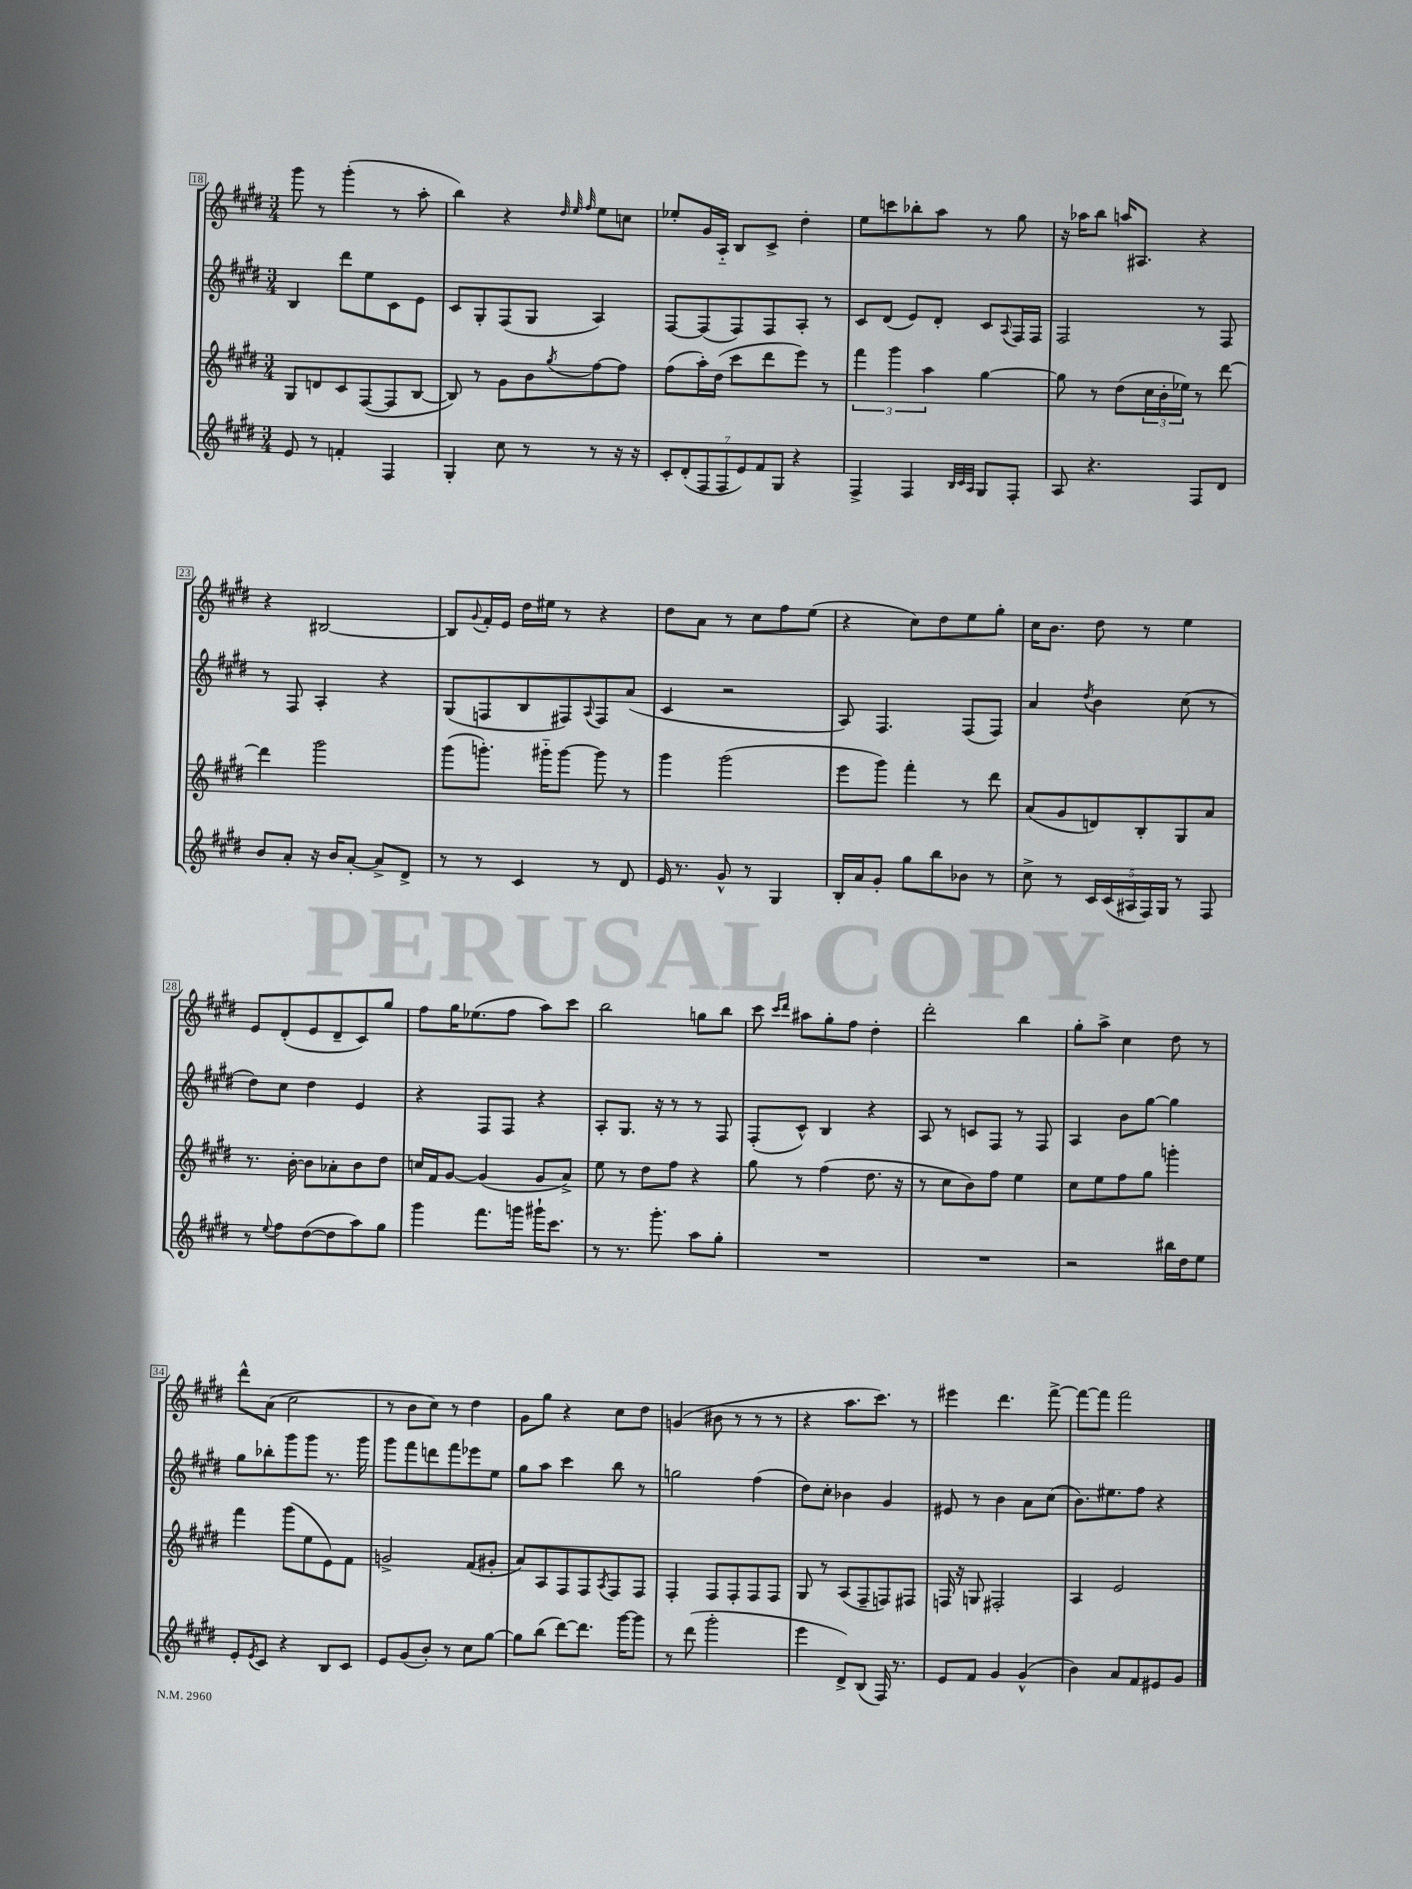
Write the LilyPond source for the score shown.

<<
\new StaffGroup <<
\new Staff = "s0" {
    \clef treble \key e \major \numericTimeSignature \time 3/4
    gis'''8 r8 gis'''4-.( r8 a''8-. |
    b''4) r4 \grace { dis''32 e''32 fis''32 } e''8 c''8 |
    ees''8-. gis'16 a16-_ b8 cis'8-> dis''4-. |
    e''8 c'''8 bes''8-. a''8 r8 gis''8 |
    r16 aes''16 b''8 a''16 ais8. r4 |
    r4 bis2~ |
    bis8 \appoggiatura { gis'8 } fis'16-. e'16 dis''16 eis''16 r8 r4 |
    dis''8 a'8 r8 cis''8 fis''8 e''8( |
    r4 cis''8) dis''8 e''8 gis''8-. |
    cis''16 b'8. dis''8 r8 e''4 |
    e'8 dis'8-.( e'8 dis'8-- cis'8) gis''8 |
    fis''8 gis''16 ees''8.( fis''8 a''8) cis'''8 |
    b''2 g''8 b''8 |
    cis'''8 \grace { cis'''16 dis'''16 } ais''8 gis''8-. fis''8 dis''4-. |
    dis'''2-. b''4 |
    gis''8-. a''8-> cis''4 dis''8 r8 |
    dis'''8-^ a'8( cis''2 |
    r8 b'8 cis''8) r8 dis''4 |
    gis'8 gis''8 r4 cis''8 dis''8 |
    g'4( bis'8 r8 r8 r8 |
    r4 a''8. cis'''8.) r8 |
    eis'''4 dis'''4. fis'''8~-> |
    fis'''8~ fis'''8 fis'''2 \bar "|." |
}
\new Staff = "s1" {
    \clef treble \key e \major \numericTimeSignature \time 3/4
    b4 dis'''8 e''8 cis'8 e'8 |
    cis'8 gis8-. fis8( gis8 a4) |
    fis8~ fis8( fis8) fis8 a8-. r8 |
    cis'8 dis'8( e'8) dis'8-. cis'8 \appoggiatura { a8 } fis16 fis16 |
    fis2 r8 fis8 |
    r8 fis8 a4-. r4 |
    gis8( f8 b8 fis8) \appoggiatura { a8 } fis8 a'8( |
    cis'4 r2 |
    a8) fis4. fis8( fis8) |
    a'4 \acciaccatura { dis''8 } b'4 cis''8( r8 |
    dis''8) cis''8 dis''4 e'4 |
    r4 fis8 fis8 r4 |
    a8-. gis8. r16 r8 r8 fis8 |
    fis8-.( cis'8-^) b4 r4 |
    a8 r8 c'8 fis8 r8 fis8 |
    a4 b'8 gis''8~ gis''4 |
    gis''8 bes''8-. gis'''8 gis'''8 r8. gis'''16 |
    gis'''8 fis'''8 d'''8 fis'''8 ees'''8 e''8 |
    gis''8 a''8 cis'''4 b''8 r8 |
    g''2 fis''4( |
    dis''8) cis''8-. bes'4 gis'4 |
    eis'8 r8 b'4 a'8 cis''8( |
    b'8.) eis''8. fis''8 r4 \bar "|." |
}
\new Staff = "s2" {
    \clef treble \key e \major \numericTimeSignature \time 3/4
    gis8 d'8 cis'8 fis8~( fis8 b8~ |
    b8) r8 gis'8 b'8 \acciaccatura { gis''8 } fis''8~ fis''8 |
    fis''8( a''16-.) dis''16( cis'''8 dis'''8 e'''8) r8 |
    \tuplet 3/2 { fis'''4 gis'''4 a''4 } gis''4~ |
    gis''8 r8 dis''8( \tuplet 3/2 { cis''16 b'16-. ees''16) } r8 dis'''8~ |
    dis'''4 gis'''2 |
    gis'''8( g'''8.-.) gis'''16-_ gis'''8~ gis'''8 r8 |
    gis'''4 gis'''2( |
    e'''8 gis'''8) fis'''4-. r8 dis'''8 |
    a'8( gis'8 d'8) b8-. gis8 a'8 |
    r8. b'16~-. b'8 aes'8-. b'8 dis''8 |
    c''16 fis'16 gis'8~ gis'4( gis'8 a'8->) |
    e''8 r8 dis''8 fis''8 r4 |
    gis''8 r8 fis''4( dis''8. r16 |
    r8 cis''8 b'8) fis''8 e''4 |
    cis''8 e''8 fis''8 gis''8 g'''4-. |
    fis'''4 gis'''8( e''8 e'8) fis'8 |
    g'2-> fis'8( gis'8-. |
    a'8) a8 fis8 fis8 \acciaccatura { a8 } fis8 fis8 |
    fis4-. fis8 fis8-. fis8 fis8 |
    gis8 r8 a8( fis8-- f8) fis8 |
    f16 r16 g8 fis2-. |
    a4 e'2 \bar "|." |
}
\new Staff = "s3" {
    \clef treble \key e \major \numericTimeSignature \time 3/4
    e'8 r8 f'4-. fis4 |
    gis4-. cis''8 r8 r8 r16 r16 |
    \tuplet 7/4 { cis'8-. dis'8-.( fis8 fis8 e'8) fis'8 gis8 } r4 |
    fis4-> fis4 \grace { b32 cis'32 a32 } gis8 fis8-. |
    a8 r4. fis8 dis'8 |
    b'8 a'8-. r16 b'16 a'8~-. a'8-> dis'8-> |
    r8 r8 cis'4 r8 dis'8 |
    e'16 r8. gis'8-^ r8 gis4 |
    b16-. a'16 gis'8-. gis''8 b''8 bes'8 r8 |
    cis''8-> r8 \tuplet 5/4 { cis'16 cis'16( ais16 fis16) gis16 } r8 fis8 |
    r8 \appoggiatura { e''8 } fis''8 dis''8~( dis''8 a''8) gis''8 |
    gis'''4 fis'''8. g'''16 gis'''16-! cis'''8. |
    r8 r8. gis'''8.-. a''8 gis''8-. |
    R2. |
    R2. |
    r2 bis''16 dis''16 e''8 |
    e'8-. \acciaccatura { e'8 } cis'8 r4 b8 cis'8 |
    e'8 gis'8( b'8-.) r8 cis''8 gis''8~ |
    gis''8 b''8( dis'''8~) dis'''8. gis'''16~ gis'''8 |
    r8 dis'''8( gis'''2-. |
    e'''4 dis'8->) b8( fis16) r8. |
    e'8 fis'8 gis'4 gis'4-^( |
    b'4) a'8 fis'8 eis'8 gis'8 \bar "|." |
}
>>
>>
\layout { \context { \Score currentBarNumber = #18 \override BarNumber.stencil = #(make-stencil-boxer 0.1 0.3 ly:text-interface::print) } }
